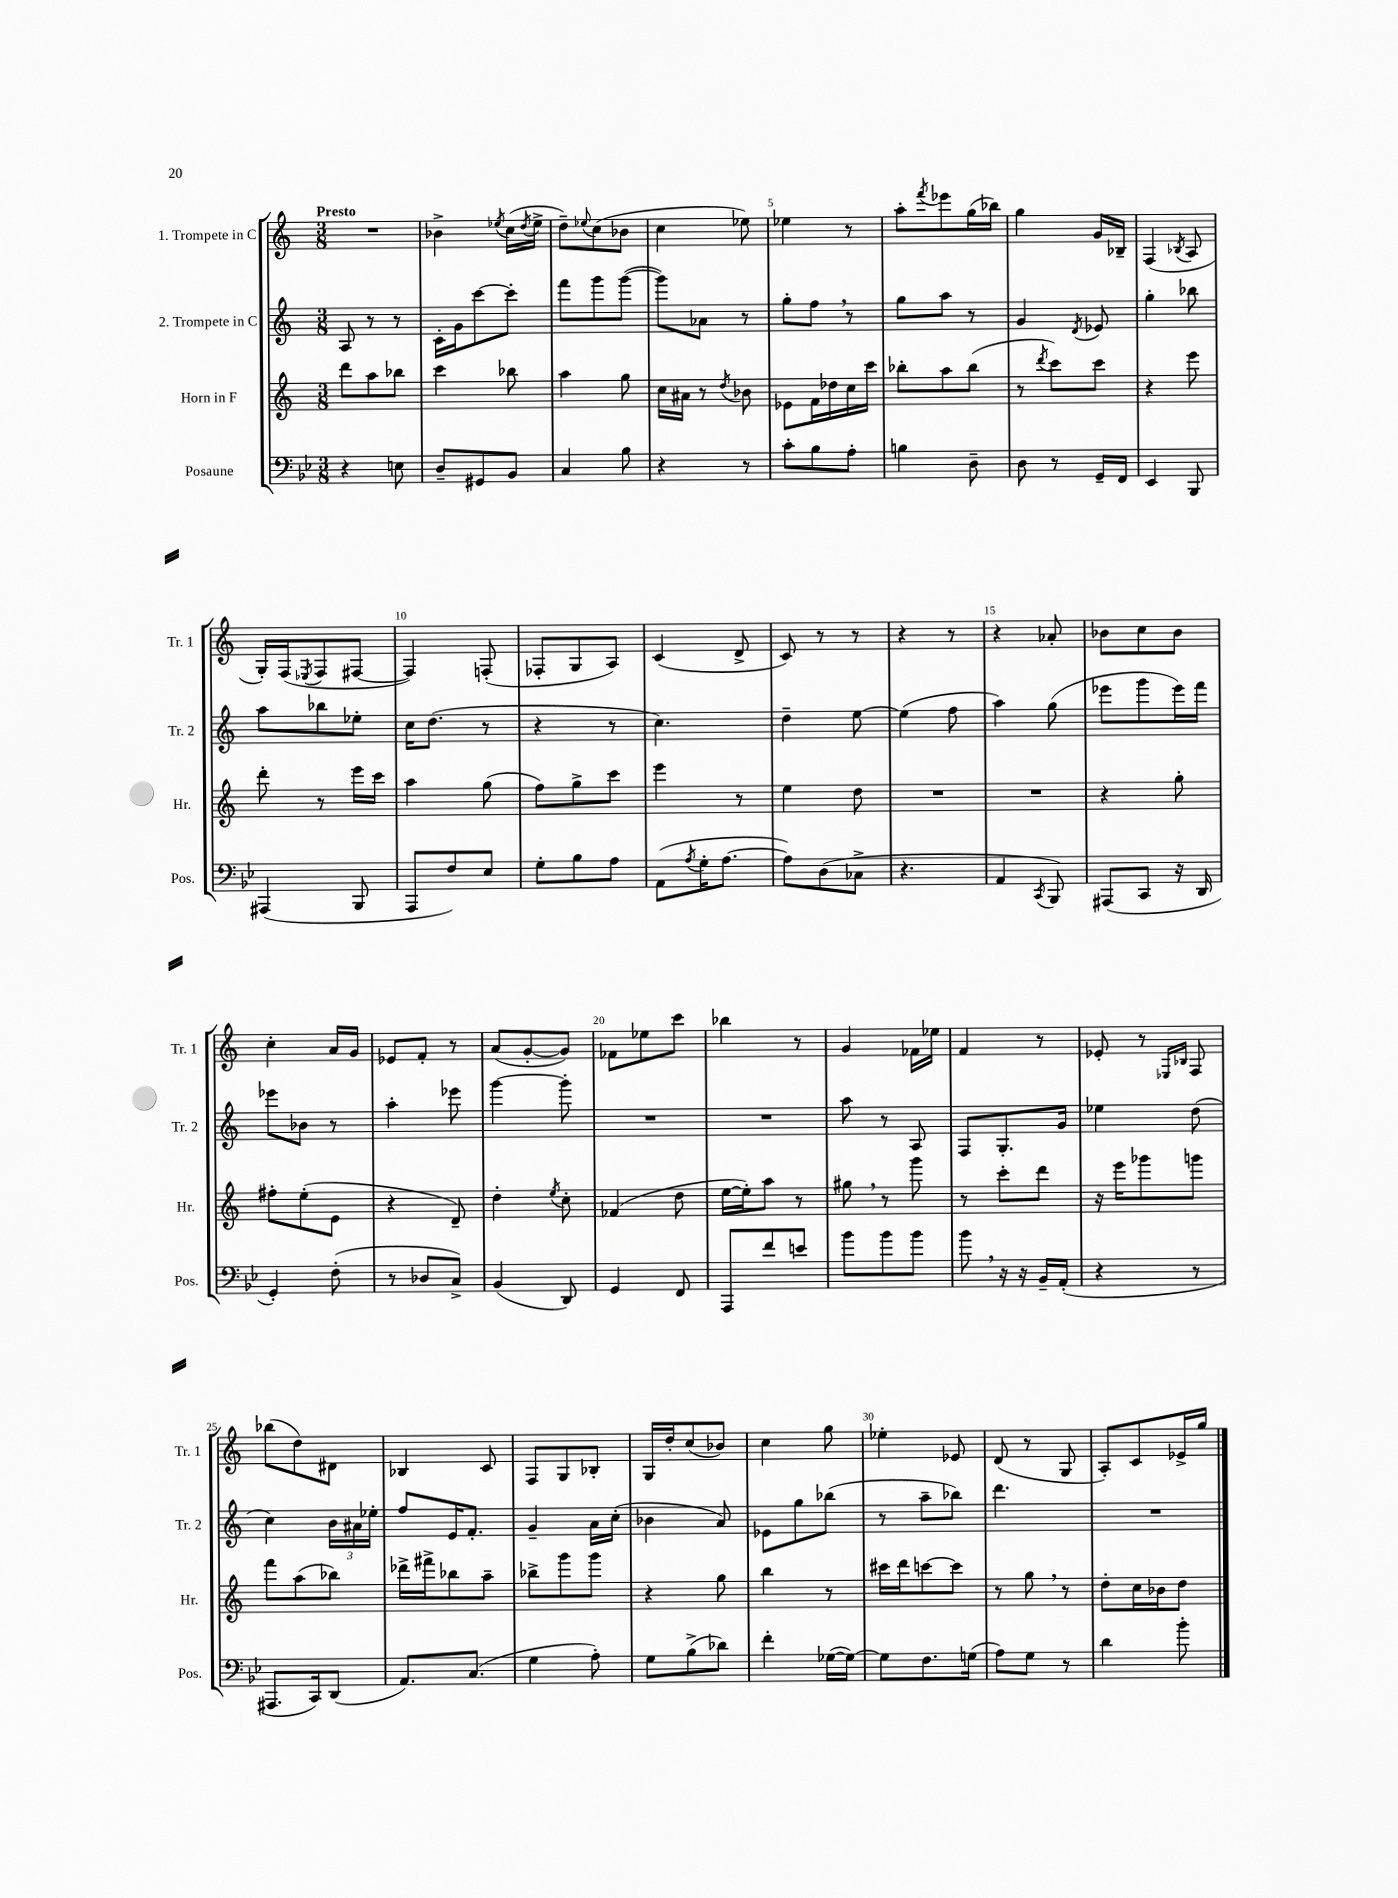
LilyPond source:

<<
\new StaffGroup <<
\new Staff = "s0" \with { instrumentName = "1. Trompete in C" shortInstrumentName = "Tr. 1" } {
    \clef treble \key c \major \numericTimeSignature \time 3/8 \tempo "Presto"
    R4. |
    bes'4-> \acciaccatura { ees''8 } c''16( \acciaccatura { d''8 } ees''16-> |
    d''8--) \appoggiatura { ees''8 } c''8( bes'8 |
    c''4 ees''8) |
    ees''4 r8 |
    a''8-. \acciaccatura { f'''8 } ees'''8 g''16( bes''16) |
    g''4 g'16 bes16-- |
    f4( \acciaccatura { bes8 } a8 |
    g16-.) f16( \acciaccatura { ees8 } f8 fis8~ |
    fis4) f8-.( |
    fes8-. g8 a8) |
    c'4( d'8-> |
    c'8) r8 r8 |
    r4 r8 |
    r4 aes'8-. |
    bes'8 c''8 bes'8 |
    c''4-. a'16 g'16 |
    ees'8 f'8-. r8 |
    a'8( g'8~-. g'8) |
    fes'8 ees''8 c'''8 |
    bes''4 r8 |
    g'4 fes'16 ees''16 |
    f'4 r8 |
    ees'8-. r8 \grace { ees16 bes16 } f8 |
    bes''8( d''8) dis'8 |
    bes4 c'8 |
    f8 g8 bes8-. |
    g16 d''16-. c''8( bes'8) |
    c''4 g''8 |
    ees''4-. ees'8 |
    d'8( r8 g8 |
    a8-.) c'8 ees'16-> g''16 \bar "|." |
}
\new Staff = "s1" \with { instrumentName = "2. Trompete in C" shortInstrumentName = "Tr. 2" } {
    \clef treble \key c \major \numericTimeSignature \time 3/8
    a8 r8 r8 |
    c'16-. g'16 c'''8~ c'''8-. |
    f'''8 g'''8 g'''8~( |
    g'''8) aes'8 r8 |
    g''8-. f''8 \breathe r8 |
    g''8 a''8 r8 |
    g'4 \acciaccatura { d'8 } ees'8 |
    g''4-. bes''8 |
    a''8 bes''8 ees''8-. |
    c''16 d''8.( r8 |
    r4 r8 |
    c''4.) |
    d''4-- e''8~ |
    e''4( f''8 |
    a''4) g''8( |
    ees'''8 g'''8 ees'''16) f'''16 |
    ees'''8 bes'8 r8 |
    a''4-. ees'''8 |
    g'''4~ g'''8-. |
    R4. |
    R4. |
    a''8 r8 a8 |
    f8 g8.-. g'16 |
    ees''4 d''8( |
    c''4) \tuplet 3/2 { b'16 ais'16 ees''16-. } |
    f''8 e'16 f'8.-. |
    g'4-- a'16 c''16-.( |
    bes'4 a'8) |
    ees'8 g''8 bes''8( |
    r8 a''8-- bes''8) |
    d'''4. |
    R4. \bar "|." |
}
\new Staff = "s2" \with { instrumentName = "Horn in F" shortInstrumentName = "Hr." } {
    \clef treble \key c \major \numericTimeSignature \time 3/8
    d'''8 a''8 bes''8 |
    c'''4 bes''8 |
    a''4 g''8 |
    c''16 ais'16 r8 \acciaccatura { d''8 } bes'8 |
    ees'8 f'16 des''16 c''16 c'''16 |
    bes''8-. a''8 bes''8( |
    r8 \acciaccatura { d'''8 } c'''8) c'''8 |
    r4 e'''8 |
    d'''8-. r8 e'''16 c'''16 |
    a''4 g''8( |
    f''8) g''8-> c'''8 |
    e'''4 r8 |
    e''4 d''8 |
    R4. |
    R4. |
    r4 g''8-. |
    fis''8-. e''8-.( e'8 |
    r4 d'8--) |
    d''4-. \acciaccatura { e''8 } c''8-. |
    fes'4( d''8 |
    e''16~ e''16-.) a''8 r8 |
    gis''8 \breathe r8 g'''8 |
    r8 c'''8-. d'''8 |
    r16 e'''16 ges'''8 g'''8 |
    f'''8 a''8( bes''8) |
    des'''16-> fis'''16-> bes''8 a''8-- |
    bes''8-> g'''8 g'''8 |
    r4 g''8 |
    b''4 r8 |
    cis'''16 d'''16 c'''8~ c'''8 |
    r8 g''8 \breathe r8 |
    d''8-. c''16 bes'16 d''8 \bar "|." |
}
\new Staff = "s3" \with { instrumentName = "Posaune" shortInstrumentName = "Pos." } {
    \clef bass \key bes \major \numericTimeSignature \time 3/8
    r4 e8 |
    d8-- gis,8 bes,8 |
    c4 bes8 |
    r4 r8 |
    c'8-. bes8 a8-. |
    b4 d8-- |
    d8 r8 g,16-- f,16 |
    ees,4 bes,,8 |
    ais,,4( bes,,8 |
    a,,8 f8) ees8 |
    g8-. bes8 a8 |
    a,8( \acciaccatura { a8 } g16-. a8.~ |
    a8) d8( ces8-> |
    r4. |
    a,4 \acciaccatura { c,8 } bes,,8) |
    ais,,8( c,8 r16 d,16 |
    g,4-.) f8-.( |
    r8 des8 c8->) |
    bes,4( d,8) |
    g,4 f,8 |
    a,,8 f'8 e'8 |
    bes'8 bes'8 bes'8 |
    bes'8 \breathe r16 r16 bes,16-- a,16-.( |
    r4 r8 |
    ais,,8. c,16) d,8( |
    a,8.) c8.( |
    g4 a8-.) |
    g8 bes8->( des'8) |
    f'4-. ges16~( ges16~) |
    ges8 f8. g16( |
    a8) g8 r8 |
    d'4 bes'8-. \bar "|." |
}
>>
>>
\layout { \context { \Score \override BarNumber.break-visibility = ##(#f #t #t) barNumberVisibility = #(every-nth-bar-number-visible 5) } }
